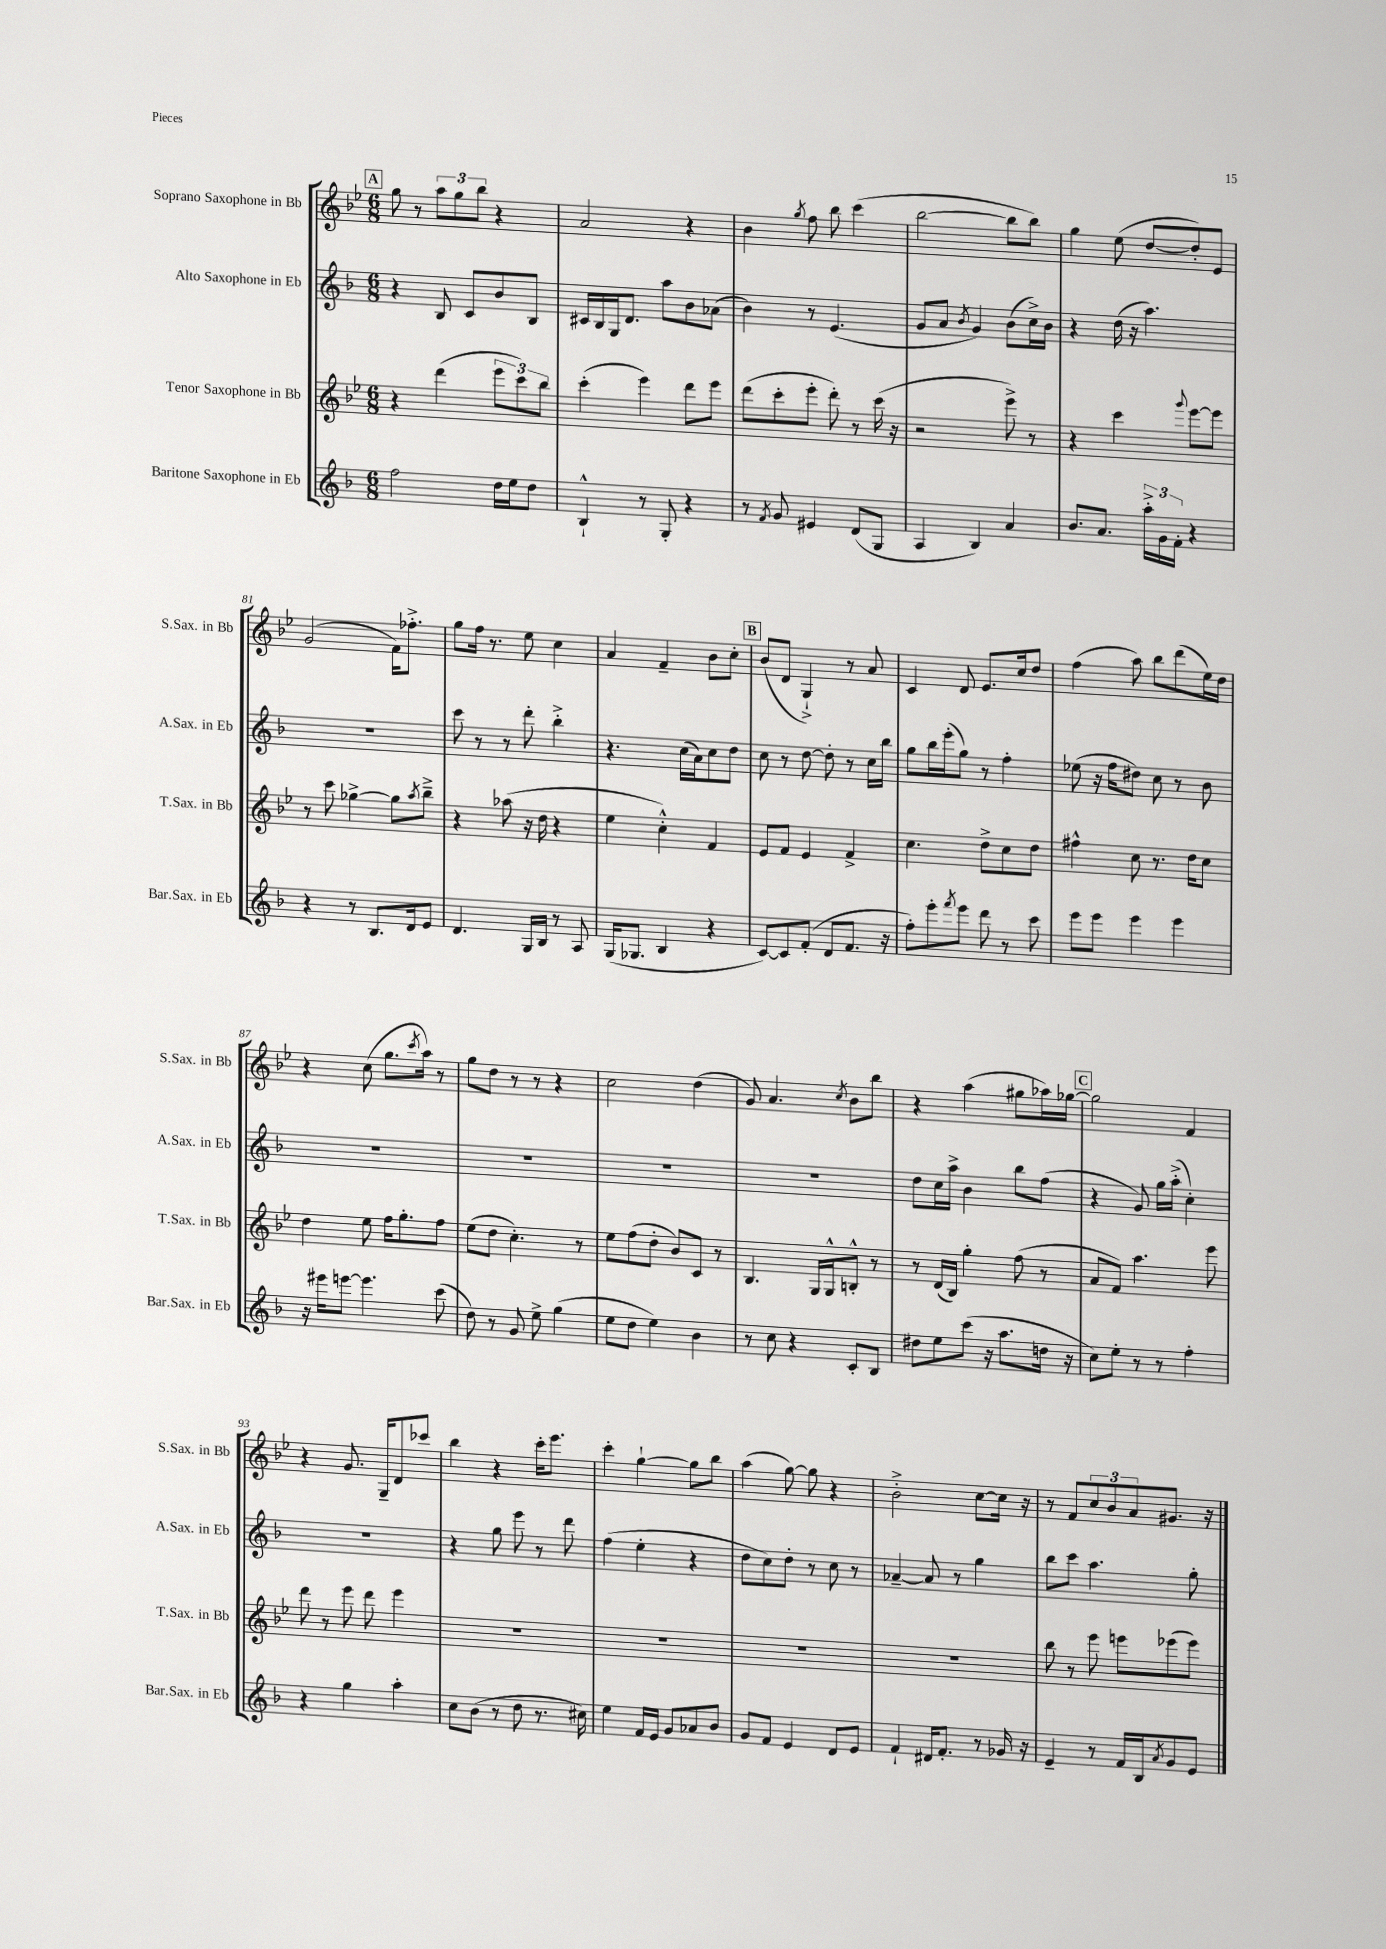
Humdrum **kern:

**kern	**kern	**kern	**kern
*part4	*part3	*part2	*part1
*staff4	*staff3	*staff2	*staff1
*I"Baritone Saxophone in Eb	*I"Tenor Saxophone in Bb	*I"Alto Saxophone in Eb	*I"Soprano Saxophone in Bb
*I'Bar.Sax. in Eb	*I'T.Sax. in Bb	*I'A.Sax. in Eb	*I'S.Sax. in Bb
*clefG2	*clefG2	*clefG2	*clefG2
*k[b-]	*k[b-e-]	*k[b-]	*k[b-e-]
*M6/8	*M6/8	*M6/8	*M6/8
!!LO:REH:place=s1:t=A
=76	=76	=76	=76
2ff\	4r	4r	8gg\
.	.	.	8r
.	(4ddd\	8B-/	12aa\L
.	.	.	12gg\
.	.	8c/L	.
.	.	.	12bb-\J
16dd\LL	12eee-\L	8b-/	4r
16ee\J	.	.	.
.	12ccc\)	.	.
8dd\J	.	8B-/J	.
.	12bb-\J	.	.
=77	=77	=77	=77
4B-`^^/	(4ccc'\	16c#X/LL	2a/
.	.	16B-/	.
.	.	16G/J	.
.	.	8.d/J	.
8r	4eee-\)	.	.
8G'/	.	8aa\L	.
4r	8ddd\L	8b-\	4r
.	8eee-\J	(8a-X\J	.
=78	=78	=78	=78
8r	(8ddd\L	4b-\)	4b-\
8qf/	.	.	.
8g/	8ccc'\	.	.
.	.	.	8qgg/
4e#X/	8eee-'\J	8r	8ff\
.	8ddd'\)	(4.e/	8bb-\
(8d/L	8r	.	(4ccc\
8G/J	(16ccc\	.	.
.	16r	.	.
=79	=79	=79	=79
4A/	2r	8g/L	[2bb-\
.	.	8a/J	.
.	.	8qb-/	.
4B-/)	.	4g/)	.
4a/	8eee-^\)	(8b-\L	8bb-\L]
.	8r	16cc^\L)	8bb-\J)
.	.	16b-\JJ	.
=80	=80	=80	=80
8.b-/L	4r	4r	4gg\
8.a/J	.	.	.
.	4ccc\	(16dd\	(8ee-\
.	.	16r	.
24aa'^\LL	.	4.aa\)	[8dd/L
24g\	.	.	.
24f'\JJ	.	.	.
.	8qqggg/	.	.
4r	[8eee-\L	.	8dd'/])
.	8eee-\J]	.	8e-/J
!!LO:LB:g=z
=81	=81	=81	=81
4r	8r	2.r	(2g/
.	8ccc\	.	.
8r	[4gg-X^\	.	.
8.B-/L	.	.	.
.	8gg-\L]	.	16f\KL)
16d/k	.	.	8.ff-X'^\J
.	8qaa/	.	.
8e/J	8bb-~^\J	.	.
=82	=82	=82	=82
4.d/	4r	8ccc\	8gg\L
.	.	8r	16ff\Jk
.	.	.	8.r
.	(8aa-X\	8r	.
16G/LL	16r	8ddd'\	8ee-\
16B-/JJ	16dd\	.	.
8r	4r	4bb-'^\	4cc\
8A/	.	.	.
=83	=83	=83	=83
(16G/KL	4ee-\	4.r	4a/
8.G-X/J	.	.	.
4B-/	4cc'^^\)	.	4f~/
.	.	(16cc\LL	.
.	.	16a\J)	.
4r	4f/	8cc\	8b-\L
.	.	8dd\J	8cc'\J
!!LO:REH:place=s1:t=B
=84	=84	=84	=84
[8c/L)	8e-/L	8cc\	(8b-/L
8c/]	8f/J	8r	8d/J
(8f'/J	4e-/	[8dd\	4G`^/)
8d/L	.	8dd'\]	.
8.f/J	4f^/	8r	8r
.	.	16cc\LL	8a/
16r	.	16bb-\JJ	.
=85	=85	=85	=85
8ff'\L)	4.cc\	8gg\L	4c/
8eee'\	.	16bb-\L	.
.	.	(16eee'\J	.
8qfff/	.	.	.
8eee\J	.	8gg\J)	8d/
8ddd\	8dd^\L	8r	8.e-/L
8r	8cc\	4ff'\	.
.	.	.	16cc/k
8ccc\	8dd\J	.	8dd/J
=86	=86	=86	=86
8eee\L	4ff#X^^\	(8ee-X\	(4ff\
8eee\J	.	16r	.
.	.	16ff\KL	.
4eee\	8cc\	8dd#X\J)	8aa\)
.	8.r	8cc\	8bb-\L
4eee\	.	8r	(8ddd\
.	16dd\KL	.	.
.	8cc\J	8b-\	16ee-\L)
.	.	.	16dd\JJ
!!LO:LB:g=z
=87	=87	=87	=87
16r	4dd\	2.r	4r
16eee#X\KL	.	.	.
[8eeen\J	.	.	.
4.eee\]	8ee-\	.	(8cc\
.	16ff\KL	.	8.gg\L
.	8.gg'\	.	.
.	.	.	8qccc/
.	.	.	16aa\Jk)
(8ccc\	8ff\J	.	8r
=88	=88	=88	=88
8dd\)	(8ee-\L	2.r	8gg\L
8r	8dd\J	.	8dd\J
8g/	4.cc'\)	.	8r
8ee^\	.	.	8r
(4gg\	.	.	4r
.	8r	.	.
=89	=89	=89	=89
8ee\L	8ee-\L	2.r	2cc\
8dd\J	(8ff\	.	.
4ee\)	8dd'\J	.	.
.	8b-/L)	.	.
4b-\	8c/J	.	(4dd\
.	8r	.	.
=90	=90	=90	=90
8r	4.B-/	2.r	8g/)
8cc\	.	.	4.a/
4r	.	.	.
.	16G/LL	.	.
.	16G^^/J	.	.
.	.	.	8qcc/
8c'/L	8Bn'^^/J	.	8b-\L
8B-/J	8r	.	8bb-\J
=91	=91	=91	=91
8dd#X\L	8r	8dd\L	4r
8ee\	(16d/LL	16cc\L	.
.	16B-/JJ)	16aa^\JJ	.
(8ccc\J	4gg'\	4b-\	(4aa\
16r	.	.	.
8.aa\L	.	.	.
.	(8ff\	8bb-\L	8gg#X\L
16ddn\Jk	8r	(8ff\J	16aa-X\L)
16r	.	.	[16gg-X\JJ
!!LO:REH:place=s1:t=C
=92	=92	=92	=92
8cc\L)	8a/L	4r	2gg-\]
8ee'\J	8f/J)	.	.
8r	4.aa\	8g/)	.
8r	.	16gg\LL	.
.	.	(16aa'^\JJ	.
4ff'\	.	4cc'\)	4f/
.	8eee-\	.	.
!!LO:LB:g=z
=93	=93	=93	=93
4r	8ddd\	2.r	4r
.	8r	.	.
4gg\	8eee-\	.	8.g/
.	8ddd\	.	.
.	.	.	16G~/KL
4aa'\	4eee-\	.	8d/
.	.	.	8ccc-X/J
=94	=94	=94	=94
8cc\L	2.r	4r	4bb-\
(8b-\J	.	.	.
8r	.	8gg\	4r
8dd\	.	8eee\	.
8.r	.	8r	16ccc'\KL
.	.	.	8.eee-\J
.	.	8ddd\	.
16cc#X\)	.	.	.
=95	=95	=95	=95
4ee\	2.r	(4ff\	4ccc'\
16f/LL	.	4ee'\	[4gg`\
16e/JJ	.	.	.
8g/L	.	.	.
8a-X/	.	4r	8gg\L]
8b-/J	.	.	8bb-\J
=96	=96	=96	=96
8g/L	2.r	8dd\L	(4aa\
8f/J	.	8cc\)	.
4e/	.	8dd'\J	[8gg\)
.	.	8r	8gg\]
8d/L	.	8cc\	4r
8e/J	.	8r	.
=97	=97	=97	=97
4f`/	2.r	[4a-X~/	2b-'^\
16d#X/KL	.	8a-/]	.
8.f'/J	.	.	.
.	.	8r	.
8r	.	4gg\	[8cc\L
16g-X/	.	.	16cc\Jk]
16r	.	.	16r
=98	=98	=98	=98
4e~/	8bb-\	8bb-\L	8r
.	8r	8ccc\J	8f/L
8r	8eee-\	4.aa\	12cc/
.	.	.	12b-/
16f/LL	8eeen\L	.	.
.	.	.	12a/
16B-/J	.	.	.
8qa/	.	.	.
8g/	(8eee-X\	.	8.g#X/J
8e/J	8eee-\J)	8gg'\	.
.	.	.	16r
==	==	==	==
*-	*-	*-	*-
